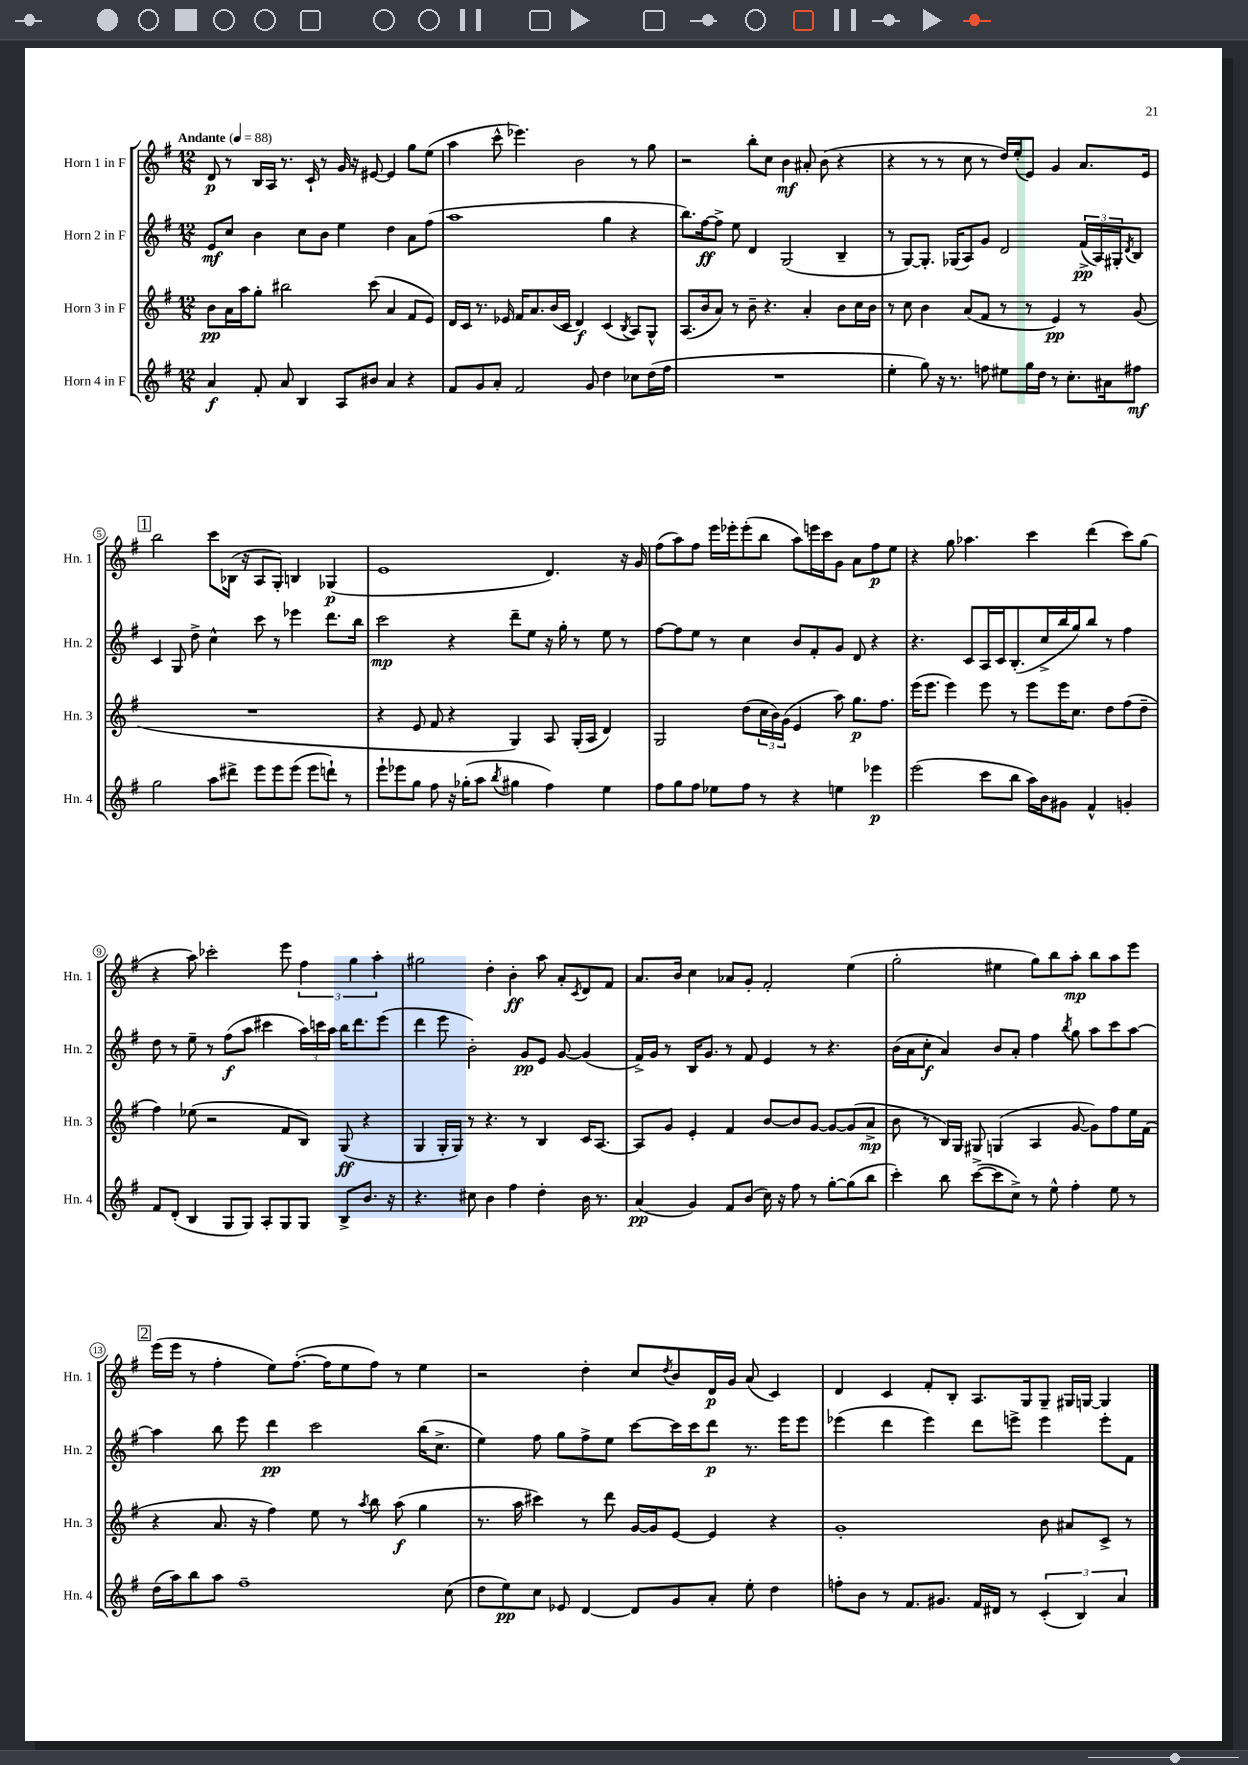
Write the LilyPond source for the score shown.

<<
\new StaffGroup <<
\new Staff = "s0" \with { instrumentName = "Horn 1 in F" shortInstrumentName = "Hn. 1" } {
    \clef treble \key g \major \numericTimeSignature \time 12/8 \tempo "Andante" 4 = 88
    d'8\p r8 b16 a16 r8. c'16-! r8 g'16 r16 eis'8~ eis'4 g''8 e''8( |
    a''4 c'''8-^ ees'''4.) b'2 r8 g''8 |
    r2 b''8-. c''8 b'4\mf ais'8-. b'8( r4 |
    r4 r8 r8 c''8 r8 d''16) e''16-.( e'8) g'4 a'8. e'16 |
    \mark \markup { \box "1" } b''2 c'''8 bes16( r16 a8 g8-.) b4 ges4\p( |
    e'1 d'4.) r16 g'16 |
    fis''8( a''8) fis''8 e'''16 ees'''16-. ees'''8-.( b''8 a''8) e'''16 c'''16 g'8 a'8 fis''8\p e''8 |
    r4 g''8 aes''4. c'''4 d'''4( c'''8) g''8( |
    r4 a''8) ces'''2-. e'''8 \tuplet 3/2 { fis''4 g''4 a''4-. } |
    gis''2 d''4-. b'4-.\ff a''8 a'8-. \acciaccatura { c'8 } d'8 fis'8 |
    a'8. b'16 c''4 aes'8 g'8-. fis'2-. e''4( |
    g''2-. eis''4 g''8) b''8 a''8-.\mp b''8 a''8 e'''8 |
    \mark \markup { \box "2" } e'''16( e'''16 r8 fis''4-. e''8) fis''8.~-.( fis''16 e''8 fis''8) r8 e''4 |
    r2 d''4-. c''8 \acciaccatura { d''8 } b'8 d'16\p g'16 a'8( c'4) |
    d'4 c'4 fis'8-. b8-. a8. g16 g8-- gis16 g16~ g4 \bar "|." |
}
\new Staff = "s1" \with { instrumentName = "Horn 2 in F" shortInstrumentName = "Hn. 2" } {
    \clef treble \key g \major \numericTimeSignature \time 12/8
    e'8\mf c''8 b'4 c''8 b'8 e''4 d''4 a'8 fis''8( |
    a''1 g''4 r4 |
    b''8.) fis''16~\ff fis''8-> e''8 d'4 g2( b4-- |
    r8 g8~) g8.-. ges16( a8) g'8 d'2 \tuplet 3/2 { fis'16->\pp( a16) gis16-. } \acciaccatura { d'8 } b8 |
    \mark \markup { \box "1" } c'4 g8 d''8-> c''4-^ c'''8 r8 ees'''4 d'''8. b''16 |
    c'''2\mp r4 d'''8-- e''8 r16 g''16-. r8 e''8 r8 |
    fis''8~ fis''8 e''8 r8 c''4 b'8 fis'8-. g'8 d'8 r4 |
    r4. c'8 a16 c'16 b8.-.( c''16-> b''16 g''16) b''8 r8 fis''4 |
    d''8 r8 e''8-- r8 fis''8\f( a''8 cis'''4 \tuplet 3/2 { a''16) c'''16 a''16 } b''16 d'''8. e'''8( |
    d'''4 e'''8 b'2-.) g'8\pp e'8 g'8~ g'4( |
    fis'16->) g'16 r8 b16 g'8. r8 fis'8 e'4 r8 r4. |
    b'16( a'16 c''8-.\f a'4) b'8 a'8-. fis''4 \acciaccatura { b''8 } g''8 a''8 c'''8 a''8~ |
    \mark \markup { \box "2" } a''4 b''8 e'''8 d'''4\pp c'''2 b''16( c''8.-> |
    e''4) fis''8 g''8 fis''8-> e''8 c'''8~ c'''16 c'''16 d'''8\p r8. e'''16 e'''8 |
    ees'''4( d'''4 ees'''4) d'''8 e'''8-> e'''4 e'''8-. fis'8 \bar "|." |
}
\new Staff = "s2" \with { instrumentName = "Horn 3 in F" shortInstrumentName = "Hn. 3" } {
    \clef treble \key g \major \numericTimeSignature \time 12/8
    b'8\pp a'16 a''16 g''8-. bis''2 c'''8( a'4 fis'8 e'8) |
    d'16 c'16 r8. ees'16 fis'16 a'8. b'16( c'16 d'4\f) c'4( \acciaccatura { b8 } a8) g8-^ |
    a8.( b'16 a'8) r8 b'8-- r4. a'4-. b'8 c''16 b'16 |
    r8 c''8 b'4 a'8( fis'8 r8 r8 e'4\pp) r8 g'8( |
    \mark \markup { \box "1" } R1. |
    r4 e'8 fis'8 r4 g4) a8 g16-.( a16 d'4) |
    g2 d''8( \tuplet 3/2 { c''16 b'16) g'16( } e'4 a''8) g''8.\p fis''8. |
    e'''16( e'''8. e'''4) e'''8 r8 e'''8 e'''16 c''8. d''8 fis''8( d''8-- |
    fis''4) ees''8( r2 fis'8 b8) g8\ff( r4 |
    g4 g16-. g16) r8 r4. r8 b4 c'16 a8.~ |
    a8 g'8 e'4-. fis'4 b'8~ b'8 g'8~ g'8~ g'8( a'8->\mp |
    b'8 r8 b16) g16 gis8 g4( a4 g'8~ g'8) fis''8 e''16 fis'16( |
    \mark \markup { \box "2" } r4 a'8. r16 fis''4) e''8 r8 \acciaccatura { a''8 } b''8 a''8\f( g''4 |
    r8. a''16 cis'''4) r8 d'''8 g'16~ g'16 e'8~ e'4 r4 |
    g'1-. b'8 ais'8 c'8-> r8 \bar "|." |
}
\new Staff = "s3" \with { instrumentName = "Horn 4 in F" shortInstrumentName = "Hn. 4" } {
    \clef treble \key g \major \numericTimeSignature \time 12/8
    a'4\f fis'8-. a'8 b4 a8 bis'8 a'4 r4 |
    fis'8 g'8 a'8-. fis'2 g'8 d''4 ces''8 d''16( fis''16 |
    R1. |
    e''4-. g''8) r16 r8. f''8 eis''8 g''16 d''16 r8 c''8.-. ais'16 fis''8\mf |
    \mark \markup { \box "1" } g''2 a''8 dis'''8-> e'''8 e'''8 e'''8( e'''8 d'''8-!) r8 |
    e'''8-! ees'''8 g''8 fis''8 r16 ges''16-.( a''8 \acciaccatura { b''8 } gis''4 fis''4) e''4 |
    fis''8 g''8 fis''8 ees''8 fis''8 r8 r4 e''4 ees'''4\p |
    e'''2( c'''8 b''8 a''16) b'16 gis'8 fis'4-^ g'4-. |
    fis'8 d'8-.( b4 g8 g8) a8-. g8 g8 b8-> b'8. r16 |
    r4. cis''8 b'4 fis''4 d''4-. b'16 r8. |
    a'4\pp( g'4) fis'8 b'8( c''16) r16 fis''8 r8 g''8~-. g''8( b''8 |
    c'''4-.) b''8 c'''8~->( c'''8 c''8->) r8 e''8-^ fis''4-. e''8 r8 |
    \mark \markup { \box "2" } d''16( a''16) b''8 a''8 fis''1-- c''8( |
    d''8 e''8\pp) c''8 ees'8 d'4~ d'8 g'8 a'8-. e''8-. d''4 |
    f''8-. b'8 r8 fis'8. gis'8. fis'16 dis'16 r8 \tuplet 3/2 { c'4-.( b4) a'4 } \bar "|." |
}
>>
>>
\layout { \context { \Score \override BarNumber.stencil = #(make-stencil-circler 0.1 0.3 ly:text-interface::print) } }
